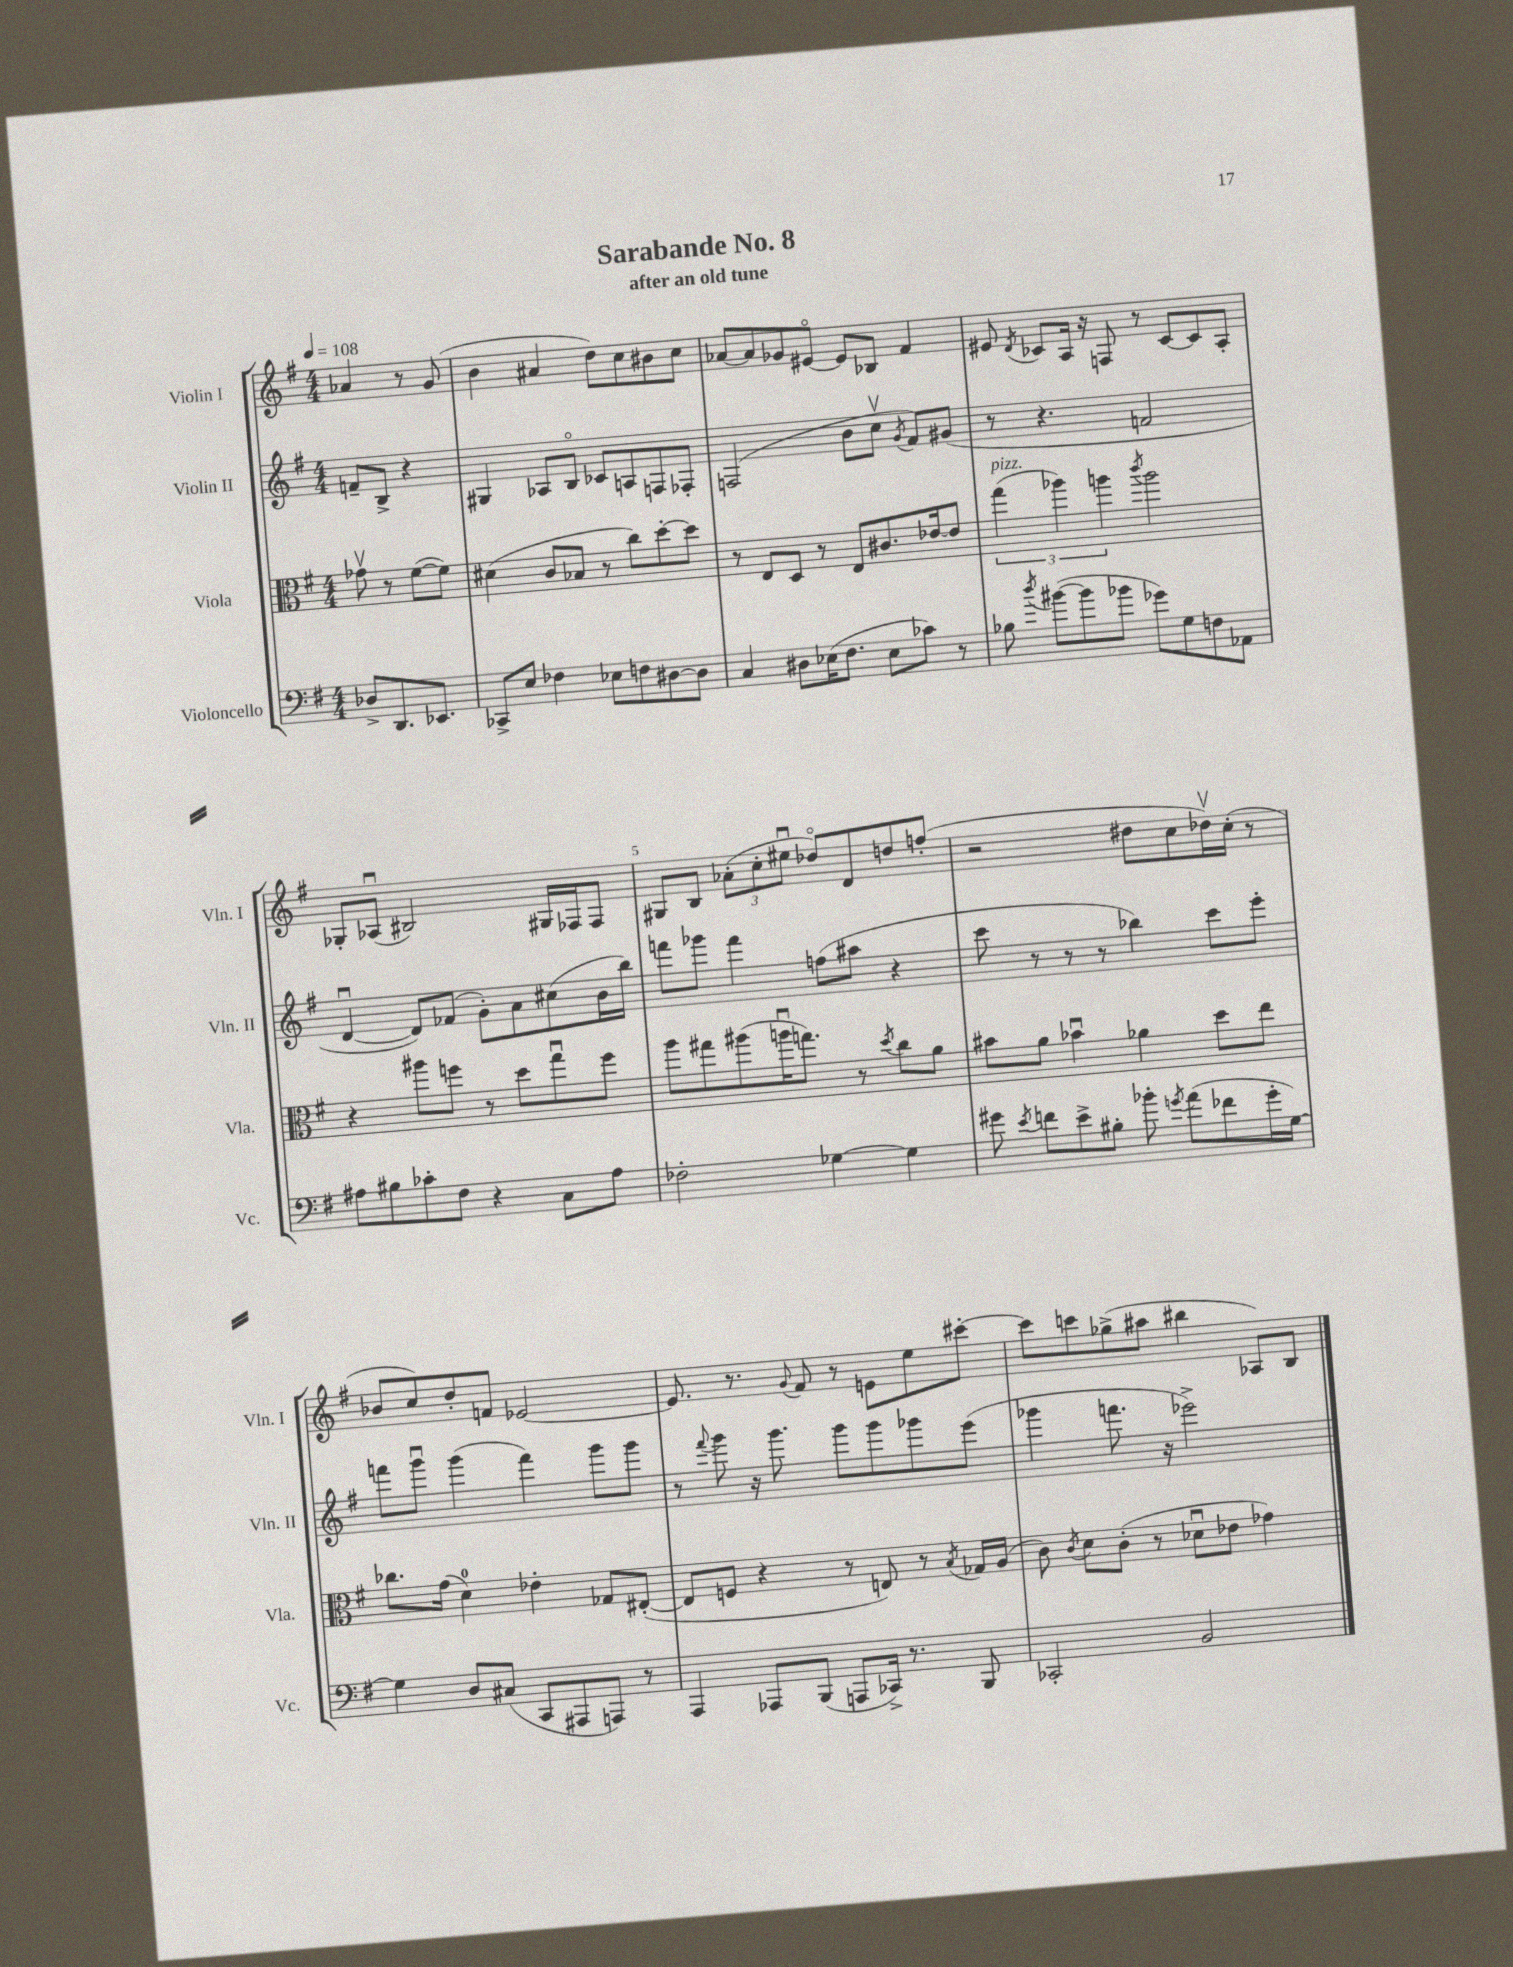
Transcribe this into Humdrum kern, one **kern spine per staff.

**kern	**kern	**kern	**kern
*part4	*part3	*part2	*part1
*staff4	*staff3	*staff2	*staff1
*I"Violoncello	*I"Viola	*I"Violin II	*I"Violin I
*I'Vc.	*I'Vla.	*I'Vln. II	*I'Vln. I
*clefF4	*clefC3	*clefG2	*clefG2
*k[f#]	*k[f#]	*k[f#]	*k[f#]
*M4/4	*M4/4	*M4/4	*M4/4
*MM108	*MM108	*MM108	*MM108
=	=	=	=
8D-X^/L	8g-Xv\	8fn~/L	4a-X/
8.DD/	8r	8B^/J	.
.	([8f#\L	4r	8r
8.EE-X/J	.	.	.
.	8f#\J])	.	(8g/
=1	=1	=1	=1
8CC-X^/L	(4d#X\	4G#X/	4b\
8E/J	.	.	.
4F-X\	8c/L	8A-X/L	4a#X/
.	8B-X/J	8B/J	.
8E-X\L	8r	8c-X/L	8dd\L)
8Fn\	8cc\L)	8An/	8cc\
[8D#X\	[8dd'\	8Fn/	8b#X\
8D#\J]	8dd\J]	8F-X'/J	8cc\J
=2	=2	=2	=2
4C/	8r	(2Fn/	[8a-X/L
.	8E/L	.	8a-/]
8D#X\L	8D/J	.	8g-X/
(16E-X\K	8r	.	[8e#X/J
8.F#\J	.	.	.
.	8E/L	8b\L	8e#/L]
8E-\L	8.c#X/	8ccv\J	8B-X/J
.	.	8qg/	.
8c-X\J)	.	8f#/L)	4f#/
.	[16e-X/k	.	.
8r	8e-/J]	(8g#X/J	.
=3	=3	=3	=3
!	!LO:TX:a:i:t=pizz.	!	!
8B-X\	(6gg\	8r	8e#X/
8qdd/	.	.	8qd/
([8b#X\L	.	4.r	8c-X/L
.	6aa-X\)	.	.
8b#\]	.	.	16A/Jk
.	.	.	16r
.	6aan\	.	.
8b-X\J	.	.	8Fn/
.	8qccc/	.	.
8g-X\L)	2aa\	2fn/	8r
8G\	.	.	[8c-/L
8Fn\	.	.	8c-/]
8AA-X\J	.	.	8A'/J
!!LO:LB:g=z
=4	=4	=4	=4
8A#X\L	4r	[4du/	8G-X'/L
8B#X\	.	.	(8A-Xu/J
8c-X'\	8aa#X\L	8d/L])	2B#X/)
8F#\J	8ffn\J	(8f-X/J	.
4r	8r	8g'\L)	.
.	8dd\L	8a\	.
8C\L	8ggu\	(8cc#X\	16G#X/LL
.	.	.	16F-X/J
8A#\J	8ff\J	16b\L	8F-/J
.	.	16bb\JJ)	.
=5	=5	=5	=5
2F-X'\	8aa\L	8fffn\L	8G#X/L
.	8gg#X\	8ggg-X\J	8B/J
.	(8aa#X\	4fff\	(12a-X'\L
.	.	.	12cc'\
.	16aanu\K	.	.
.	.	.	12ee#Xu\J
.	8.ggn\J)	.	.
[4G-X\	.	(8ffn\L	8dd-X/L)
.	8r	8aa#X\J	8d/
.	8qdd/	.	.
4G-\]	8cc\L	4r	8ddn/
.	8a\J	.	(8ffn'/J
=6	=6	=6	=6
8g#X\	8b#X\L	8ccc\	2r
8qe/	.	.	.
8fn\L	8a\J	8r	.
8e^\	4b-Xu\	8r	.
8B#X'\J	.	8r	.
8b-X'\	4a-X\	4bb-X\)	8dd#X\L
8qgn/	.	.	.
(8a\L	.	.	8cc\
8f-X\	8dd\L	8ccc\L	16dd-Xv\L)
.	.	.	(16cc'\JJ
16g'\L	8ee\J	8eee'\J	8r
[16G\JJ)	.	.	.
!!LO:LB:g=z
=7	=7	=7	=7
4G\]	8.cc-X\L	8fffn\L	8b-X/L
.	.	8gggu\J	8cc/)
.	(16g\Jk	.	.
8D/L	4d\)	(4ggg\	8dd'/
(8C#X/J	.	.	8fn/J
8CC/L	4e-X'\	4fff\)	[2e-X/
8AAA#X/	.	.	.
8AAAn/J)	8G-X/L	8ggg\L	.
8r	([8E#X'/J	8ggg\J	.
=8	=8	=8	=8
4AAA/	8E#/L]	8r	8.e-/]
.	.	8qqfff#/	.
.	8Fn/J	8ggg\	.
.	.	.	8.r
8AAA-X/L	4r	16r	.
.	.	8.ggg\	.
.	.	.	8qqg/
(8BBB/J	.	.	8f#/
8AAAn/L	8r	8ggg\L	8r
16CC-X^/Jk)	8En/)	8ggg\	8en\L
8.r	.	.	.
.	8r	8ggg-X\	8ee\
.	8qB/	.	.
8BBB/	16G-X/LL	(8eee\J	[8ccc#X'\J
.	(16A/JJ	.	.
=9	=9	=9	=9
2CC-X'/	8c\)	4ggg-X\	8ccc#\L]
.	8qc/	.	.
.	8d\L	.	8cccn\
.	(8c'\J	8.fffn\	(8gg-X^\
.	8r	.	8aa#X\J
.	.	16r	.
2BB/	8d-Xu\L	2eee-X^\)	4bb#X\
.	8e-X\J	.	.
.	4g-X\)	.	8A-X/L)
.	.	.	8B/J
==	==	==	==
*-	*-	*-	*-
